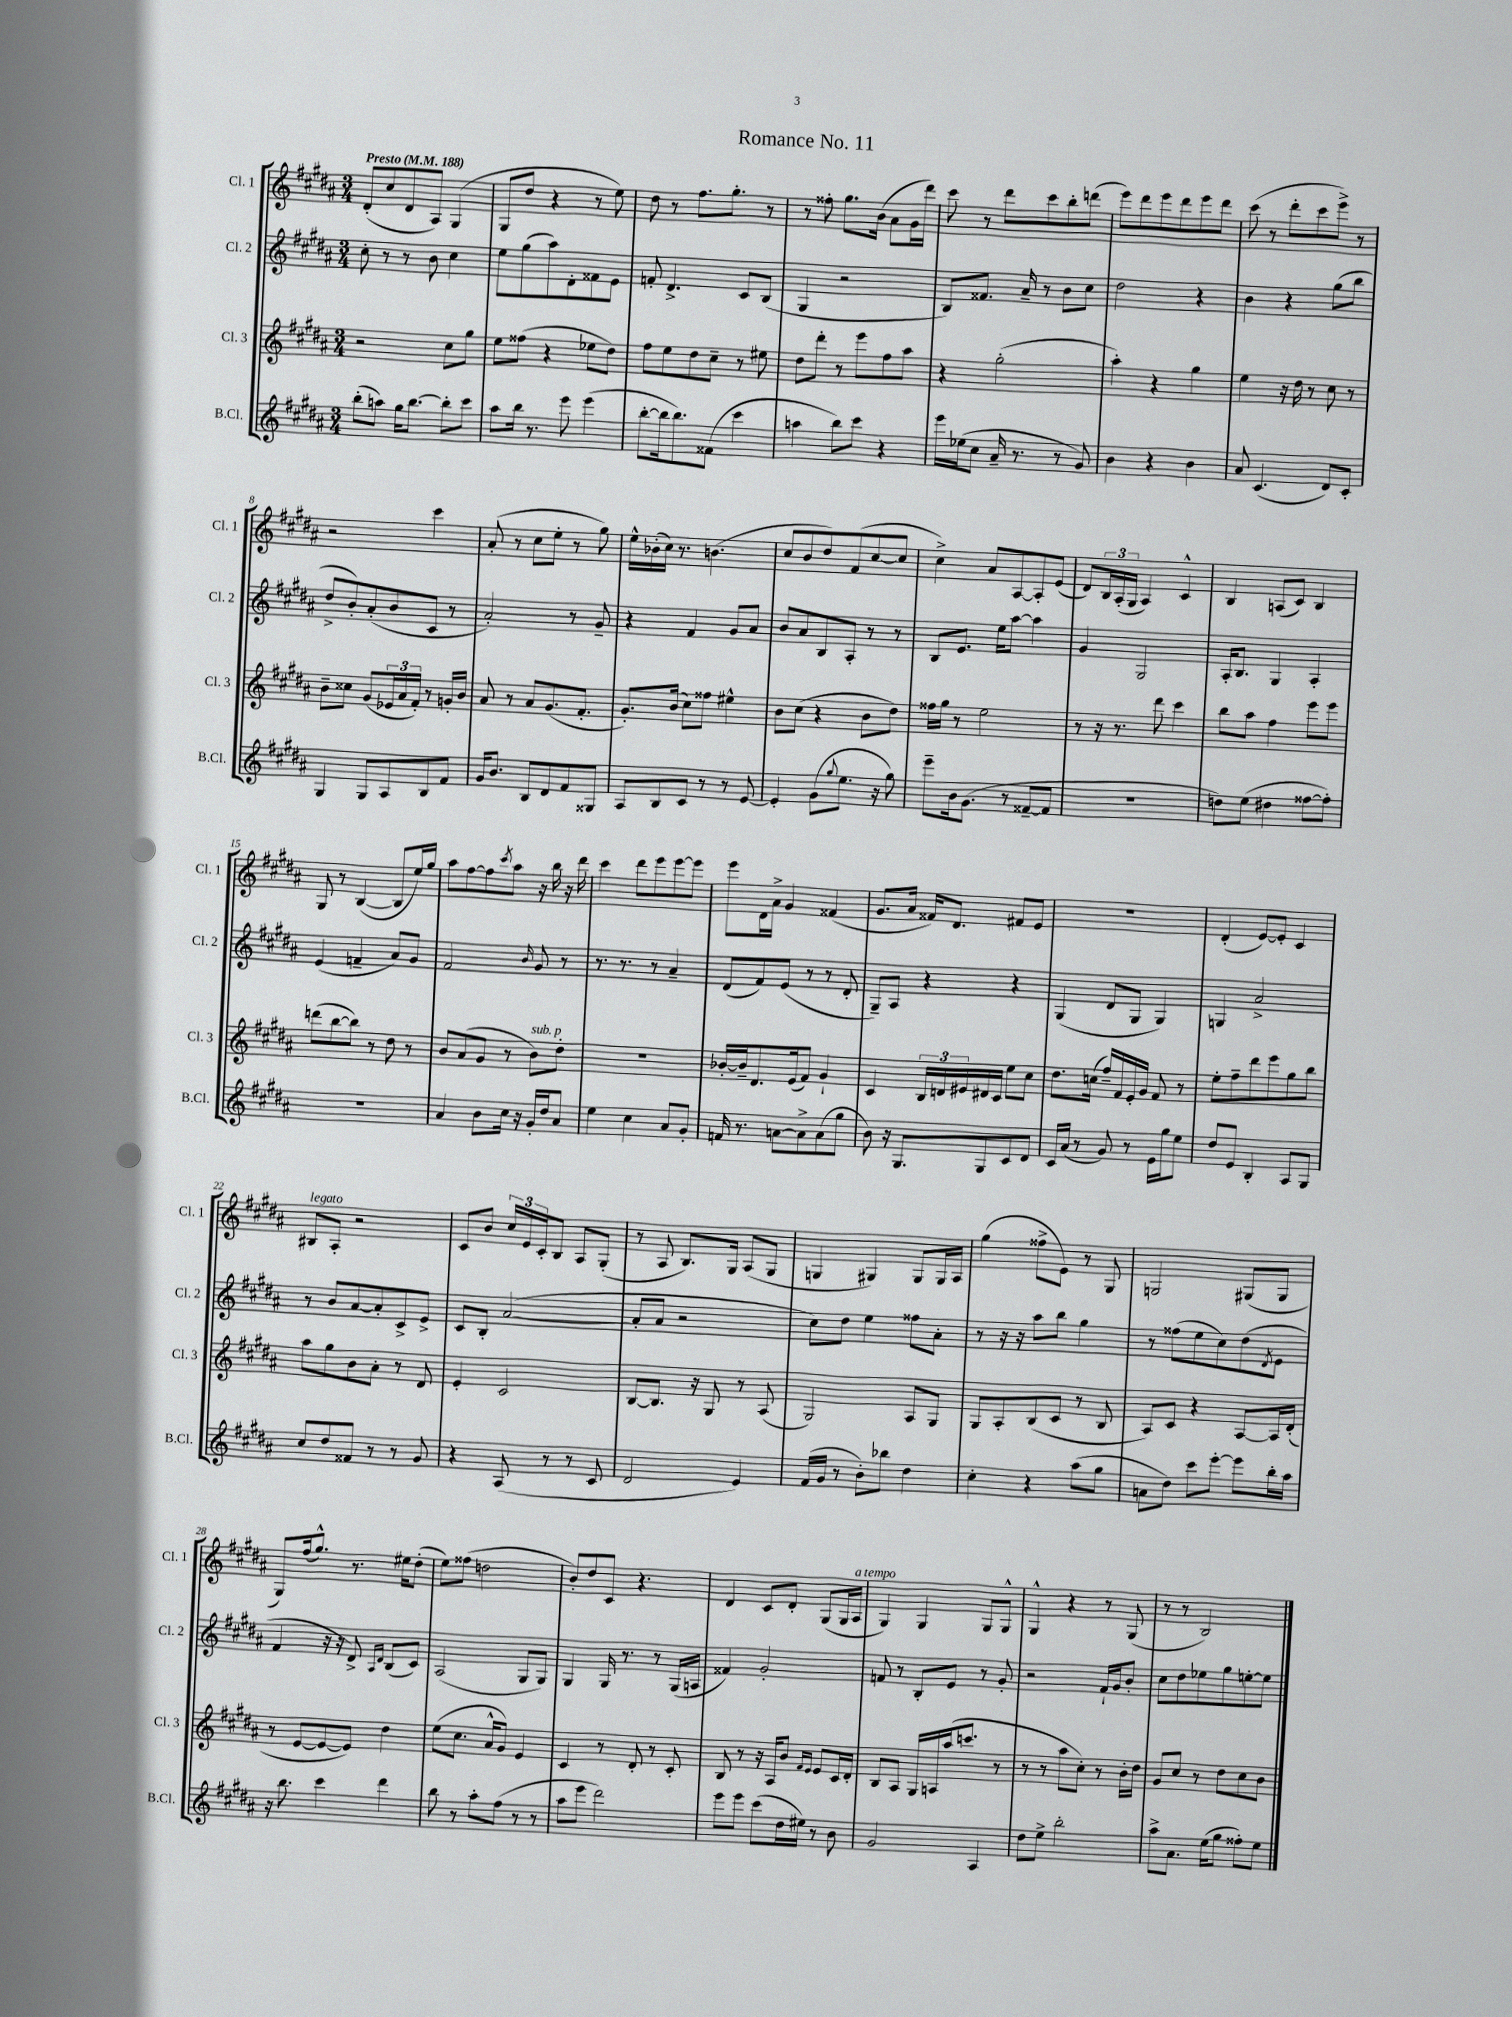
\header { title = "Romance No. 11" }
<<
\new StaffGroup <<
\new Staff = "s0" \with { instrumentName = "Cl. 1" shortInstrumentName = "Cl. 1" } {
    \clef treble \key b \major \numericTimeSignature \time 3/4 \tempo "Presto" 4 = 188
    dis'8-.( cis''8 dis'8 ais8) gis4( |
    gis8 dis''8 r4 r8 e''8) |
    dis''8 r8 fis''8. gis''8.-. r8 |
    r8 fisis''8-. gis''8. b'16( ais'8 gis'16 dis'''16) |
    cis'''8 r8 dis'''8 cis'''8 b''8-. d'''8( |
    e'''8) dis'''8 e'''8 dis'''8 e'''8 dis'''8 |
    cis'''8( r8 dis'''8-. cis'''8 e'''8->) r8 |
    r2 cis'''4 |
    ais'8-.( r8 cis''8 e''8-. r8 gis''8) |
    e''16-^ bes'16-.( cis''16) r8. b'4.( |
    cis''8 b'8 dis''8) fis'8( cis''8~ cis''8 |
    cis''4->) ais'8 ais8~ ais8-. e'8( |
    dis'8) \tuplet 3/2 { b16 ais16-.( gis16 } ais4) cis'4-^ |
    b4 a8( cis'8) b4 |
    gis8 r8 b4~( b8 e''16) gis''16 |
    ais''8 fis''8~ fis''8 \acciaccatura { cis'''8 } ais''8 r16 b''16 r16 dis'''16 |
    cis'''4 dis'''8 e'''8 e'''8~ e'''8 |
    e'''8 dis'16 ais'16-> gis'4 fisis'4( |
    gis'8. ais'16 fisis'16) dis'8. fis'8 e'8 |
    R2. |
    dis'4-.( e'8~) e'8-. cis'4 |
    bis8^\markup { \italic "legato" } ais8-. r2 |
    cis'8 b'8 \tuplet 3/2 { cis''16 e'16 cis'16-. } b8 ais8 gis8-.( |
    r8 ais8 b8.) gis16 ais8( gis8 |
    g4 gis4) gis8 gis16 ais16 |
    gis''4( fisis''8-> e'8) r8 gis8 |
    g2 gis8( gis8 |
    gis8) fis''16( gis''8.-^) r8. eis''16 dis''8-.( |
    e''8) fisis''8( d''2 |
    b'8-.) dis''8 cis'8 r4. |
    dis'4 cis'8 dis'8-. gis8( gis16 ais16^\markup { \italic "a tempo" } |
    gis4) gis4 gis8 gis8-^ |
    gis4-^ r4 r8 gis8( |
    r8 r8 b2) \bar "|." |
}
\new Staff = "s1" \with { instrumentName = "Cl. 2" shortInstrumentName = "Cl. 2" } {
    \clef treble \key b \major \numericTimeSignature \time 3/4
    cis''8-. r8 r8 b'8 cis''4 |
    e''8 gis''8( ais''8) dis'8-. fisis'8 e'8 |
    f'8-. dis'4.-> cis'8 b8( |
    gis4 r2 |
    b8) fisis'8. ais'16-- r8 b'8 cis''8 |
    dis''2 r4 |
    b'4 r4 gis''8( b''8 |
    dis''8-> b'8-.) ais'8-.( b'8 cis'8 r8 |
    ais'2-.) r8 gis'8-- |
    r4 fis'4 gis'8 ais'8 |
    b'8 ais'8 b8 ais8-. r8 r8 |
    b8 e'8. e''16 ais''8~ ais''4 |
    gis'4 gis2 |
    ais16-. b8. gis4 ais4-. |
    e'4( f'4-- ais'8) gis'8 |
    fis'2 \grace { b'16 } gis'8 r8 |
    r8. r8. r8 ais'4-- |
    dis'8( fis'8) e'8( r8 r8 dis'8-. |
    gis8--) ais8 r4 r4 |
    gis4( dis'8 gis8 gis4) |
    g4 ais'2-> |
    r8 b'8 ais'8~ ais'8-. cis'8-> e'8-> |
    cis'8 b8-. ais'2~( |
    ais'8-. ais'8 r2 |
    cis''8) dis''8 e''4 fisis''8 ais'8-. |
    r8 r16 r16 ais''8 b''8 gis''4 |
    r8 fisis''8( e''8 cis''8) dis''8( \acciaccatura { dis'8 } e'8 |
    fis'4 r16 r16 dis'8->) \grace { ais16 dis'16 } b8( cis'8) |
    ais2( gis8 gis8) |
    gis4 gis16 r8. r8 gis16( a16 |
    fisis'4) gis'2-. |
    f'8 r8 b8-. e'8 r8 gis'8-. |
    r2 fis'16-! gis'16 b'8-. |
    cis''8 dis''8 ees''8 gis''8 e''8~-. e''8 \bar "|." |
}
\new Staff = "s2" \with { instrumentName = "Cl. 3" shortInstrumentName = "Cl. 3" } {
    \clef treble \key b \major \numericTimeSignature \time 3/4
    r2 cis''8 gis''8 |
    e''8 fisis''8( r4 ees''8 dis''8) |
    fis''8 e''8 dis''8 cis''8-- r8 eis''8 |
    dis''8 dis'''8-. r8 e'''8 fis''8 ais''8 |
    r4 gis''2-.( |
    ais''4-.) r4 gis''4 |
    e''4 r16 dis''16 r8 cis''8 r8 |
    b'8-- cisis''8 gis'8( \tuplet 3/2 { ees'16 ais'16 fis'16-.) } r8 g'16-. b'16 |
    ais'8 r8 ais'8 gis'8.( fis'8.-. |
    gis'8.-.) b'16( cis''8) fisis''8 eis''4-^ |
    b'8 cis''8( r4 b'8 dis''8) |
    fisis''16 gis''16 r8 e''2 |
    r8 r16 r8. dis'''8 cis'''4 |
    b''8 ais''8 fis''4 e'''8 e'''8 |
    d'''8( b''8~ b''8) r8 dis''8 r8 |
    b'8 ais'8( gis'8 r8 b'8^\markup { \italic "sub. p" }) dis''8-. |
    R2. |
    bes'16~-. bes'16-- dis'8. e'16( fis'8) gis'4-! |
    cis'4 \tuplet 3/2 { b16 d'16 eis'16 } dis'16 cis'16 e''8 cis''8 |
    dis''8. c''16( fis''16--) fis'16 e'16-. gis'16 fis'8 r8 |
    e''8-. fis''8-- dis'''8 e'''8 gis''8 b''8 |
    ais''8 gis''8 b'8 ais'8-. r8 dis'8 |
    e'4-. cis'2 |
    b8~ b8. r16 gis8 r8 ais8( |
    gis2) ais8 gis8 |
    gis8 ais8-. b8( cis'8 r8 b8 |
    ais8) cis'8 r4 ais8~ ais16 dis'16-.( |
    r8 e'8~ e'8~ e'8) dis''4 |
    e''8( cis''8. ais'16-^ gis'8) e'4 |
    cis'4 r8 dis'8-. r8 cis'8-. |
    b8 r8 r16 ais16 b'8 \grace { fis'16 e'16 } e'8 cis'16 dis'16-. |
    b8 ais8 gis16 a16 ais''16( c'''8. r8 |
    r8 r8 ais''8 cis''8-.) r8 b'16-. dis''16 |
    gis'8 cis''8 r8 dis''8 cis''8 b'8 \bar "|." |
}
\new Staff = "s3" \with { instrumentName = "B.Cl." shortInstrumentName = "B.Cl." } {
    \clef treble \key b \major \numericTimeSignature \time 3/4
    b''8-.( a''8) gis''16 b''8.~ b''8-. cis'''8 |
    ais''8 b''16 r8. e'''8 e'''4( |
    b''8~-. b''16 b''8.) fisis'8( cis'''4 |
    a''4 b''8) cis'''8 r4 |
    e'''16 ees''16( cis''8 ais'16-- r8. r8 gis'8) |
    b'4 r4 b'4 |
    ais'8 cis'4.( dis'8) cis'8-. |
    gis4 gis8 ais8 b8 fis'8 |
    gis'16 b'8. b8 dis'8 fis'8 gisis8 |
    ais8 b8 cis'8 r8 r8 e'8~ |
    e'4-. gis'8( \appoggiatura { gis''8 } e''8. r16 gis''8) |
    e'''8-- b'16 gis'8.( r8 fisis'8~-- fisis'8 |
    R2. |
    d''8) e''8( dis''4 fisis''8~ fisis''8-.) |
    R2. |
    ais'4 b'8 cis''16 r16 gis'16-. dis''16 ais'8 |
    e''4 cis''4 ais'8 gis'8-. |
    f'16 r8. a'8~ a'8-> a'8( gis''8 |
    b'8) r16 gis8. gis8 cis'8 dis'8 |
    cis'16 ais'16( r8 gis'8) r8 e'16 gis''16 e''8 |
    dis''8 e'8 b4-. ais8 gis8 |
    cis''8 dis''8 fisis'8 r8 r8 gis'8 |
    r4 ais8( r8 r8 cis'8 |
    dis'2 e'4) |
    fis'16( gis'16 r8 b'8-.) bes''8 dis''4 |
    cis''4-. r4 ais''8( gis''8 |
    a'8 dis''8) cis'''8 e'''8~-. e'''8 b''16-. ais''16 |
    r16 b''8. cis'''4 dis'''4 |
    b''8 r8 ais''8-. fis''8( r8 r8 |
    ais''8 e'''8 dis'''2) |
    e'''8 e'''8 cis'''8( dis''16 eis''16) r8 b'8 |
    gis'2 ais4 |
    dis''8 e''8-> b''2-. |
    ais''8-> ais'8. e''16( gis''8 fisis''8-.) e''8 \bar "|." |
}
>>
>>
